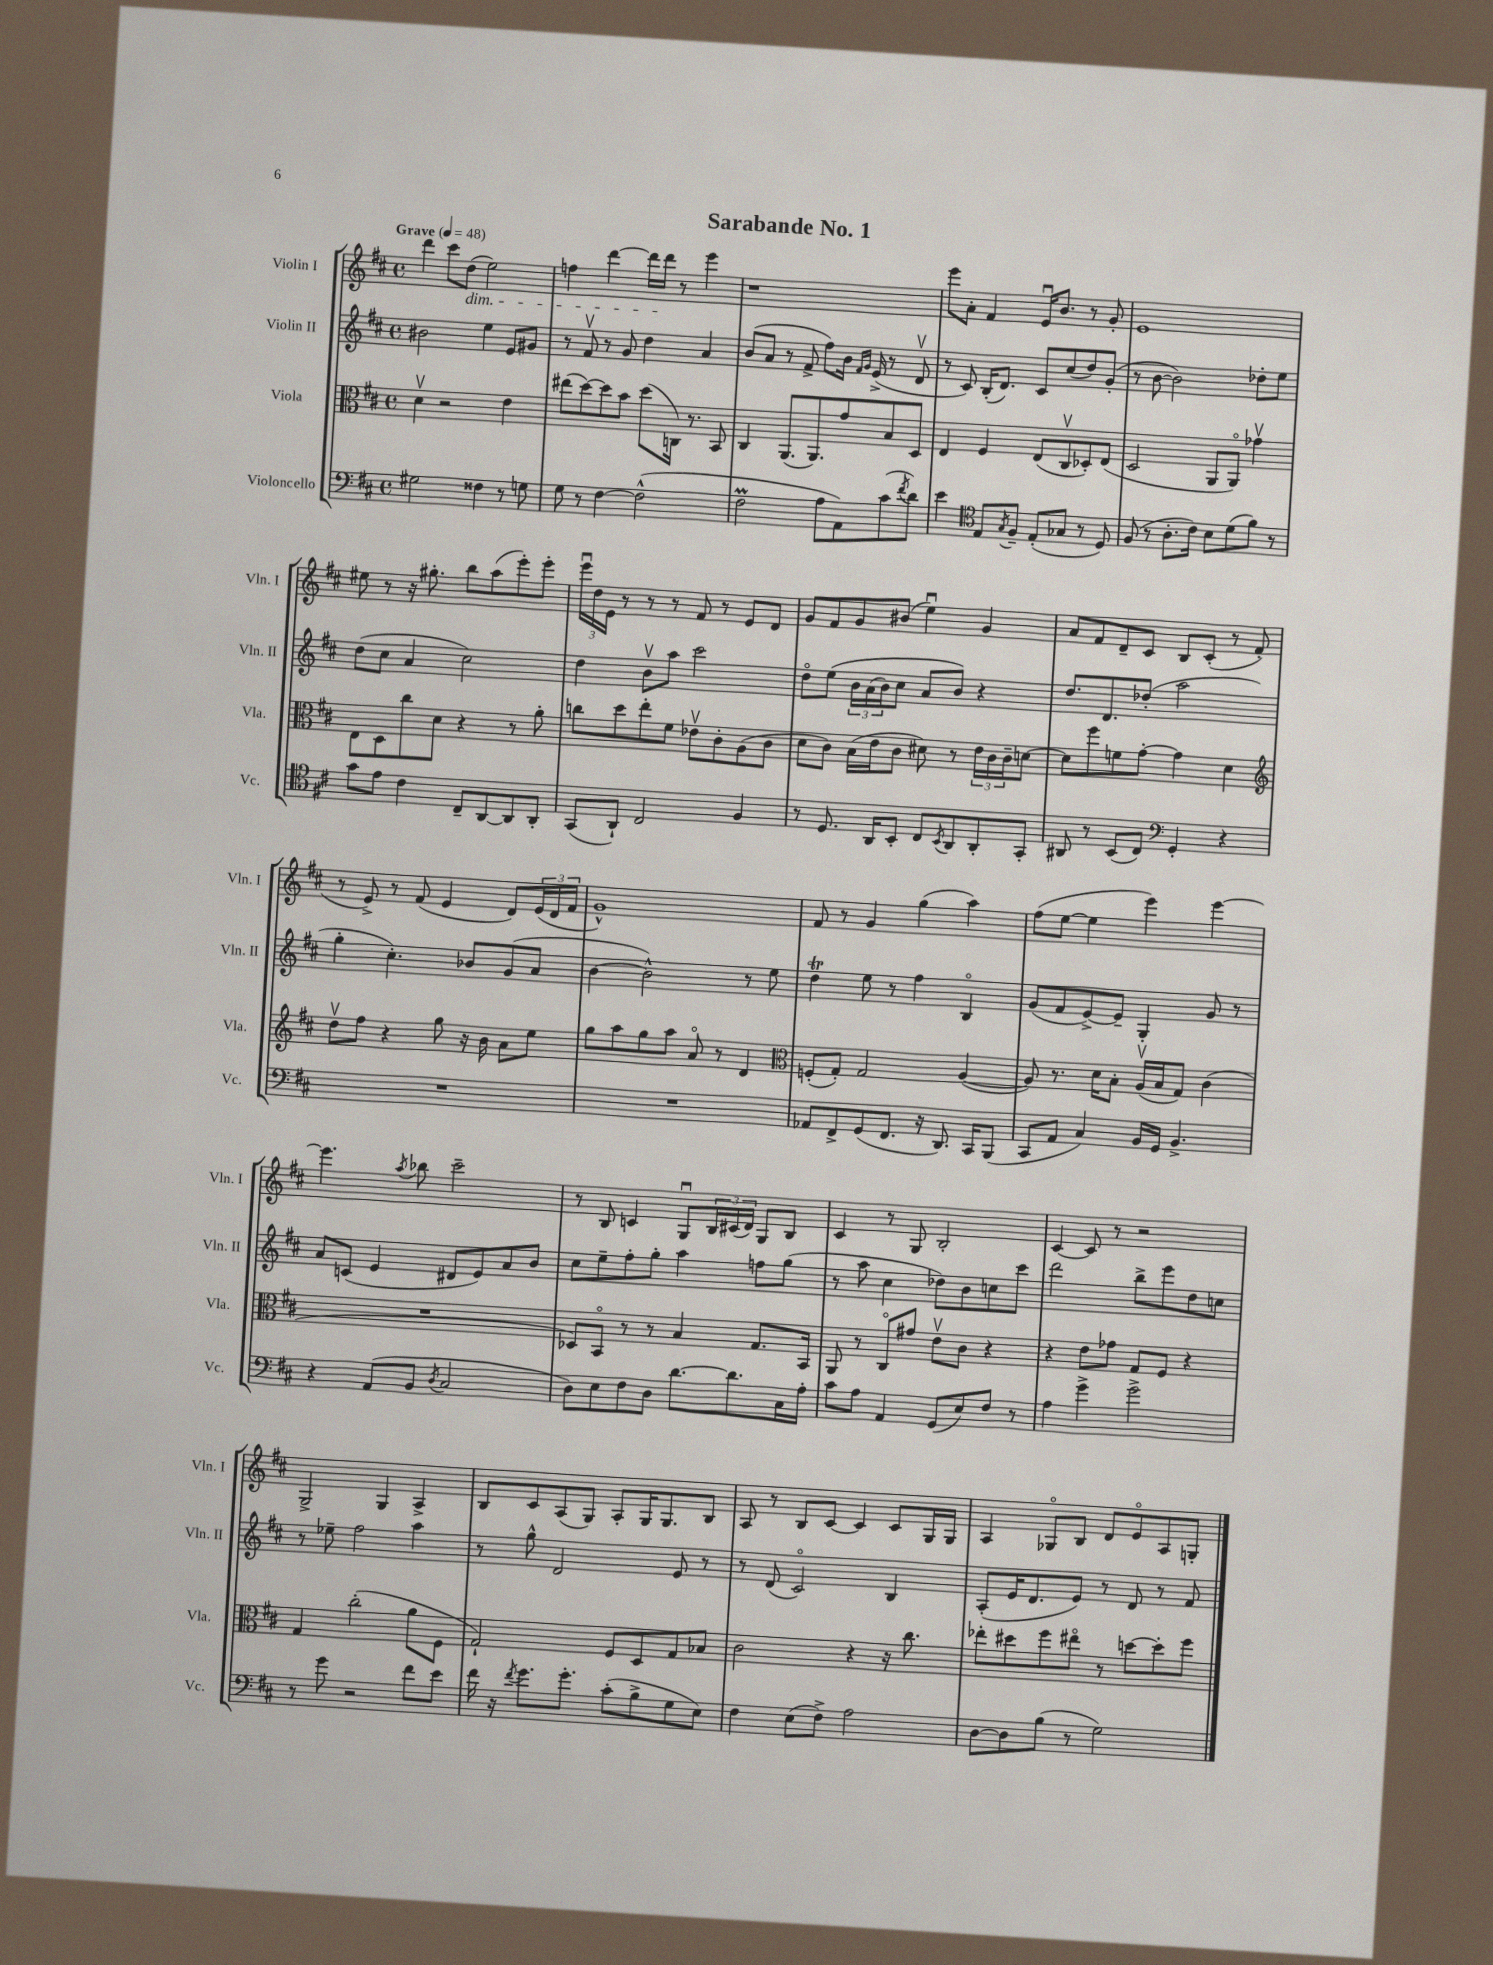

**kern	**kern	**kern	**kern
*staff4	*staff3	*staff2	*staff1
*clefF4	*clefC3	*clefG2	*clefG2
*k[f#c#]	*k[f#c#]	*k[f#c#]	*k[f#c#]
*M4/4	*M4/4	*M4/4	*M4/4
*met(c)	*met(c)	*met(c)	*met(c)
*MM48	*MM48	*MM48	*MM48
2G#	4dv	2b#	4ddd
.	2r	.	8ccc#
.	.	.	(8dd
4F##	.	4ee	2ee)
8r	4e	8e	.
8G	.	8g#	.
=	=	=	=
8G	(8ee#	8r	4ff
8r	[8dd)	8f#v	.
[4F#	8dd]	8r	[4ddd
.	8b	8g	.
(2F#^^]	(8dd	4dd	16ddd]
.	.	.	16ddd
.	16C)	.	8r
.	8.r	.	.
.	.	4a	4eee
.	8BB	.	.
=	=	=	=
2F#	4C#	(8b	1r
.	.	8a	.
.	(8.AA	8r	.
.	.	8f#^	.
.	8.AA)	.	.
8A	.	8ff#)	.
8AA)	8g	16b	.
.	.	16qqf#	.
.	.	16qqg	.
.	.	(16e^	.
(8c#	8B	8r	.
8qf#	.	.	.
8d)	8D	8dv	.
=	=	=	=
4e	4E	8r	8eee
.	.	8c#)	8a'
*clefC4	*	*	*
8E	4F#	(16B'	4f#
.	.	8.d)	.
8qG	.	.	.
8F#~	.	.	.
(8E'	(8E	8c#	16eu
.	.	.	8.b
8G-	8C#v	(8cc#	.
8r	8D-')	8dd)	8r
8D)	(8E	(8g'	8g'
=	=	=	=
(8F#	2D	8r	1e
8r	.	[8b	.
8.A'	.	2b])	.
16c#)	.	.	.
8B	8AA	.	.
(8d	8AAo)	.	.
8f#)	4g-v	8dd-'	.
8r	.	8ee	.
=	=	=	=
8g	8E	(8dd	8ee#
8e	8D	8cc#	8r
4c#	8cc#	4a	16r
.	.	.	8.gg#'
.	8d	.	.
8C#~	4r	2cc#)	8bb
[8AA	.	.	(8aa
8AA]	8r	.	8eee')
8AA'	8a'	.	8eee'
=	=	=	=
(8GG	8cc	4dd	24eeeu
.	.	.	24dd
.	.	.	24e
8AA`)	8dd	.	8r
2C#	8ee'	8bv	8r
.	8f#	8aa	8r
.	8e-v	2ccc#	8f#
.	8c#'	.	8r
4F#	(8A	.	8e
.	8c#	.	8d
=	=	=	=
8r	8d	8ddo	8g
8.D	8c#)	&(8ee	8f#
.	(16B	24b	8g
.	.	(24a	.
16AA	16e	.	.
.	.	24b)	.
8BB'	8c#	8cc#	(8b#
8C#	8d#)	8a	4eeu)
8qBB	.	.	.
8AA	8r	8b&)	.
8AA'	24e	4r	4g
.	24c#	.	.
.	24c#~	.	.
8GG'	[8d	.	.
=	=	=	=
8AA#	8d]	8.dd	8a
8r	8ff#	.	8f#
.	.	8.d	.
(8BB	8f	.	8d~
8C#)	[8g'	(8dd-'	8c#
*clefF4	*	*	*
4GG'	4g]	2aa	8B
.	.	.	(8c#'
4r	4d	.	8r
.	.	.	8f#'
=	=	=	=
*	*clefG2	*	*
1r	8ddv	4gg'	8r
.	8ff#	.	8e^)
.	4r	4.cc#')	8r
.	.	.	(8f#
.	8gg	.	4e
.	16r	8b-	.
.	16b	.	.
.	8a	(8g	8d)
.	8ee	8a	(24e
.	.	.	24d
.	.	.	24f#
=	=	=	=
1r	8gg	[4b	1g^^)
.	8aa	.	.
.	8gg	2b^^])	.
.	8aa	.	.
.	8ao	.	.
.	8r	.	.
.	4d	8r	.
.	.	8ee	.
=	=	=	=
*	*clefC3	*	*
8AA-	(8F'	4dd	8f#
8FF#^	8G')	.	8r
(8GG	2G	8ee	4g
8.FF#	.	8r	.
.	.	4ff#	(4gg
16r	.	.	.
8.DD)	.	.	.
.	([4A	4Bo	4aa)
16CC#	.	.	.
(8BBB	.	.	.
=	=	=	=
8CC#	8A])	(8g	(8ff#
8AA	8.r	8f#	[8ee
4C#)	.	[8e^)	4ee]
.	16d	.	.
.	8B'	8e~]	.
16BB	(16Av	4G'	4eee)
16GG	16B	.	.
4.BB^	8G)	.	.
.	(4c#	8g	[4eee
.	.	8r	.
=	=	=	=
4r	1r	8a	4.eee]
.	.	(8c	.
(8AA	.	4e	.
.	.	.	8qaa
8BB	.	.	8bb-
8qD	.	.	.
2C#	.	8d#	2ccc#~
.	.	8e)	.
.	.	8a	.
.	.	8b	.
=	=	=	=
8D)	8D-)	8cc#	8r
8E	8BBo	8ee~	8B
8F#	8r	8ff#'	4c
8D	8r	8gg'	.
[8.d	4B	4aa	8Gu
.	.	.	24B
.	.	.	(24c#
8.d]	.	.	.
.	.	.	24d)
.	8.G	8ff	8G
16C#	.	(8gg	8B
16A'	16BB	.	.
=	=	=	=
8c#	8AA	8r	4c#
8A	8r	8aa	.
4AA	8C#o	4cc#	8r
.	8g#	.	8G
(8GG	8ev	8dd-)	2B'
8E)	8c#	8b	.
8F#	4r	8cc	.
8r	.	8ccc#	.
=	=	=	=
4A	4r	2ddd	[4c#
4g^	8e	.	8c#]
.	8g-	.	8r
2g^	8G	8bb^	2r
.	8F#	8eee	.
.	4r	8dd	.
.	.	8cc	.
=	=	=	=
8r	4G	8r	2G^
8g	.	8ee-~	.
2r	(2cc#'	2ff#	.
.	.	.	4G
8f#	8a	4aa	4A^
8e	8F#	.	.
=	=	=	=
16f#	2G`)	8r	8B
16r	.	.	.
8qf#	.	.	.
8.g	.	8gg^^	8c#
.	.	2d	(8A
8.g'	.	.	.
.	.	.	8G)
(8c#'	8F#	.	8A'
8B^	8D	.	16G
.	.	.	8.G
8G	8G	8e	.
8E)	8B-	8r	8B
=	=	=	=
4F#	2c#	8r	8A
.	.	(8d	8r
(8E	.	2c#o)	8B
8F#^)	.	.	[8c#
2A	4r	.	4c#]
.	16r	4B	8c#
.	8.cc#	.	.
.	.	.	16G
.	.	.	16G
=	=	=	=
[8D	8ee-'	(8A'	4A
8D]	8dd#	16e	.
.	.	8.d	.
(8B	8ff#	.	8G-o
8r	8ee#o	8e)	8B
2G)	8r	8r	8d
.	[8dd	8d	8eo
.	8dd']	8r	8A
.	8ff#	8f#	8G'
==	==	==	==
*-	*-	*-	*-
